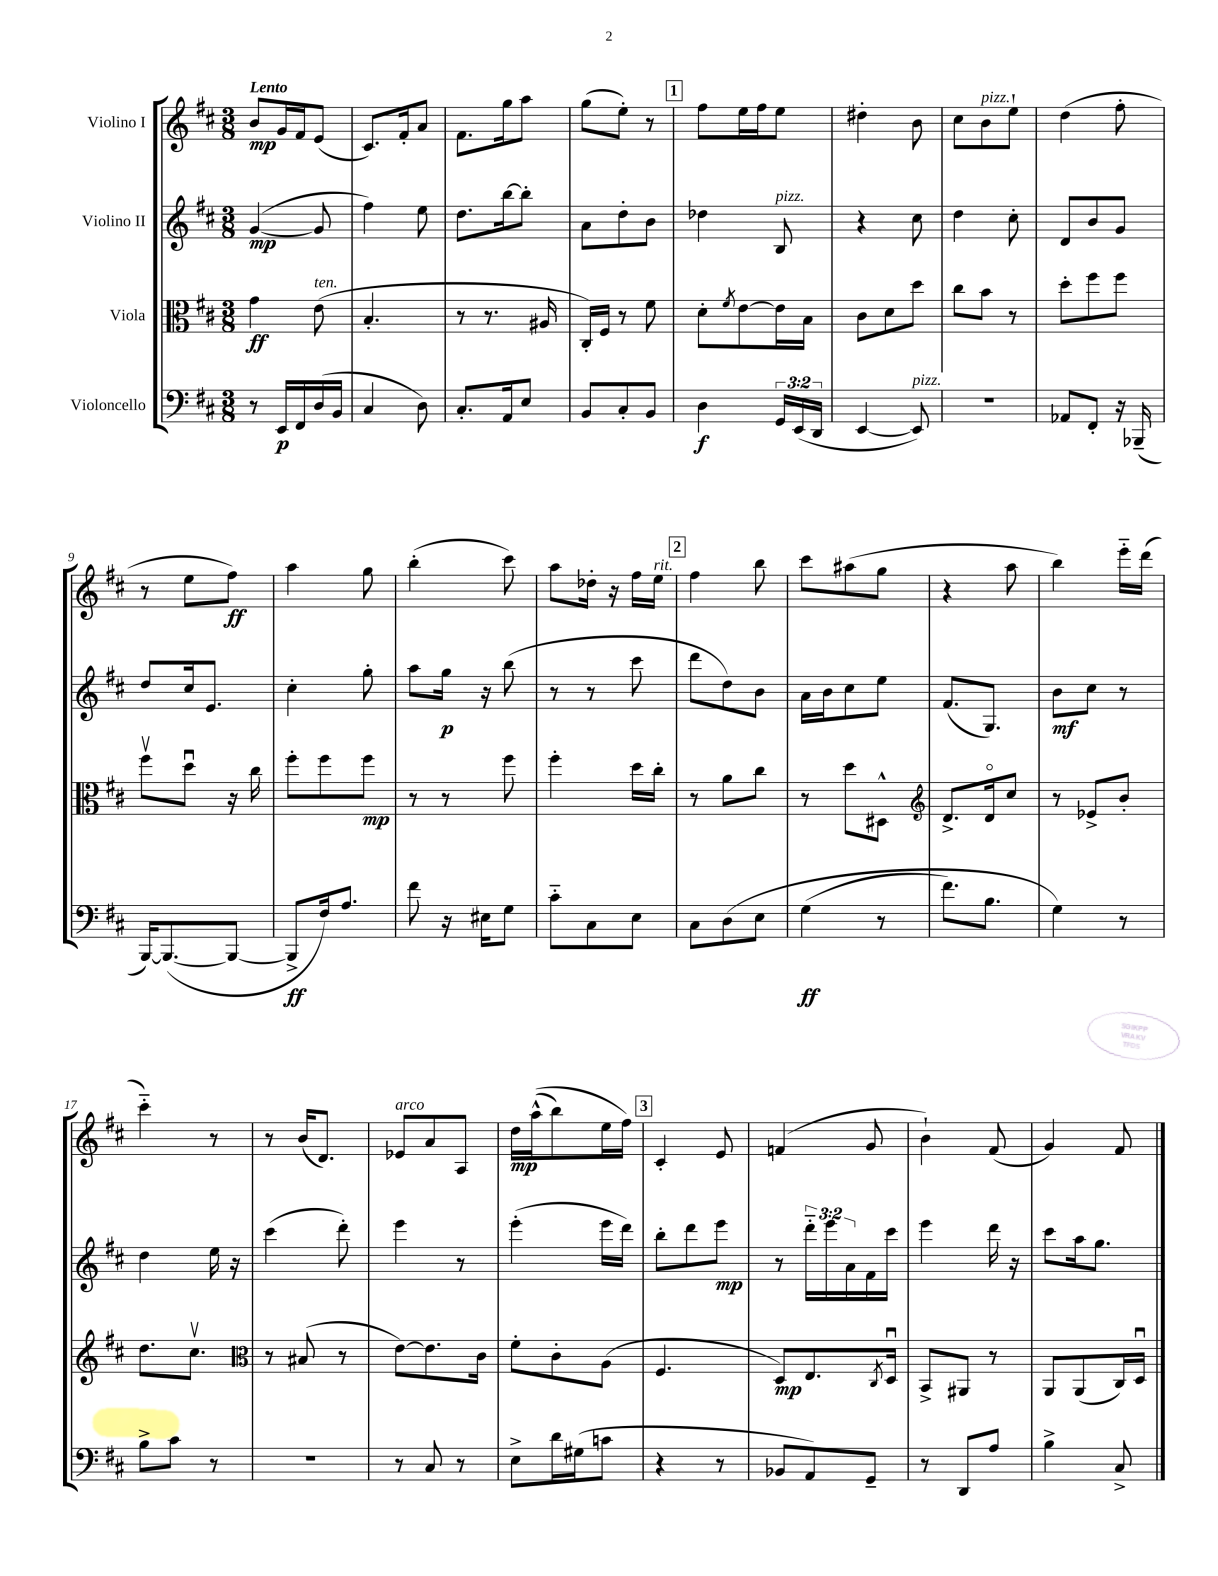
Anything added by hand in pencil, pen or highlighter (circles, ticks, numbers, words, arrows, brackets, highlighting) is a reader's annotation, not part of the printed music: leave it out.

**kern	**kern	**kern	**kern
*staff4	*staff3	*staff2	*staff1
*clefF4	*clefC3	*clefG2	*clefG2
*k[f#c#]	*k[f#c#]	*k[f#c#]	*k[f#c#]
*M3/8	*M3/8	*M3/8	*M3/8
8r	4g	([4g	8b
16EE	.	.	16g
16FF#	.	.	16f#
(16D	(8e	8g]	(8e
16BB	.	.	.
=	=	=	=
4C#	4.B'	4ff#)	8.c#)
.	.	.	16f#'
8D)	.	8ee	8a
=	=	=	=
8.C#'	8r	8.dd	8.f#
.	8.r	.	.
16AA	.	[16bb	16gg
8E	.	8bb']	8aa
.	16A#	.	.
=	=	=	=
8BB	16C#')	8a	(8gg
.	16F#	.	.
8C#'	8r	8dd'	8ee')
8BB	8f#	8b	8r
=	=	=	=
4D	8d'	4dd-	8ff#
.	8qf#	.	.
.	[8e	.	16ee
.	.	.	16ff#
24GG	16e]	8B	8ee
(24EE	.	.	.
.	16B	.	.
24DD	.	.	.
=	=	=	=
[4EE	8c#	4r	4dd#'
.	8d	.	.
8EE])	8dd	8cc#	8b
=	=	=	=
4.r	8cc#	4dd	8cc#
.	8b	.	8b
.	8r	8cc#'	8ee`
=	=	=	=
8AA-	8dd'	8d	(4dd
8FF#'	8ff#	8b	.
16r	8ff#	8g	8ff#'
(16BBB-~	.	.	.
=	=	=	=
[16BBB)	8ff#v	8dd	8r
(8.BBB_	.	.	.
.	8ddu	16cc#	8ee
.	.	8.e	.
8BBB_	16r	.	8ff#)
.	16cc#	.	.
=	=	=	=
8BBB^]	8ff#'	4cc#'	4aa
16F#)	8ff#	.	.
8.A	.	.	.
.	8ff#	8gg'	8gg
=	=	=	=
8f#	8r	8aa	(4bb'
16r	8r	16gg	.
16E#	.	16r	.
8G	8ff#	(8bb	8ccc#)
=	=	=	=
8c#'~	4ff#'	8r	8aa
8C#	.	8r	16dd-'
.	.	.	16r
8E	16dd	8ccc#	16ff#
.	16cc#'	.	16ee
=	=	=	=
8C#	8r	8ddd	4ff#
&(8D	8a	8dd)	.
8E	8cc#	8b	8bb
=	=	=	=
(4G	8r	16a	8ccc#
.	.	16b	.
.	8dd	8cc#	(8aa#
8r	8D#^^	8ee	8gg
=	=	=	=
*	*clefG2	*	*
8.f#)	8.d^	(8.f#	4r
8.B	16do	8.G)	.
.	8cc#	.	8aa
=	=	=	=
4G&)	8r	8b	4bb)
.	8e-^	8cc#	.
8r	8b'	8r	16eee'~
.	.	.	(16ddd
=	=	=	=
8B^	8.dd	4dd	4ccc#'~)
8c#	.	.	.
.	8.cc#v	.	.
8r	.	16ee	8r
.	.	16r	.
=	=	=	=
*	*clefC3	*	*
4.r	8r	(4ccc#	8r
.	(8B#	.	(16b
.	.	.	8.d)
.	8r	8ddd')	.
=	=	=	=
8r	[8e)	4eee	8e-
8C#	8.e]	.	8a
8r	.	8r	8A
.	16c#	.	.
=	=	=	=
8E^	8f#'	(4eee'	16dd
.	.	.	&((16aa^^
16d	8c#'	.	8bb)
(16G#	.	.	.
8c	(8A	16eee	16ee
.	.	16ddd)	16ff#&)
=	=	=	=
4r	4.F#	8bb'	4c#'
.	.	8ddd	.
8r	.	8eee	8e
=	=	=	=
8BB-	8D)	8r	(4f
8AA)	8.E	24ddd'~	.
.	.	24eee	.
.	.	24a	.
8GG~	.	16f#	8g
.	8qC#	.	.
.	16Du	16ccc#	.
=	=	=	=
8r	8BB^	4eee	4b`)
8DD	8AA#	.	.
8A	8r	16ddd	(8f#
.	.	16r	.
=	=	=	=
4B^	8AA	8ccc#	4g)
.	(8AA	16aa	.
.	.	8.gg	.
8C#^	16C#)	.	8f#
.	16Du	.	.
==	==	==	==
*-	*-	*-	*-
